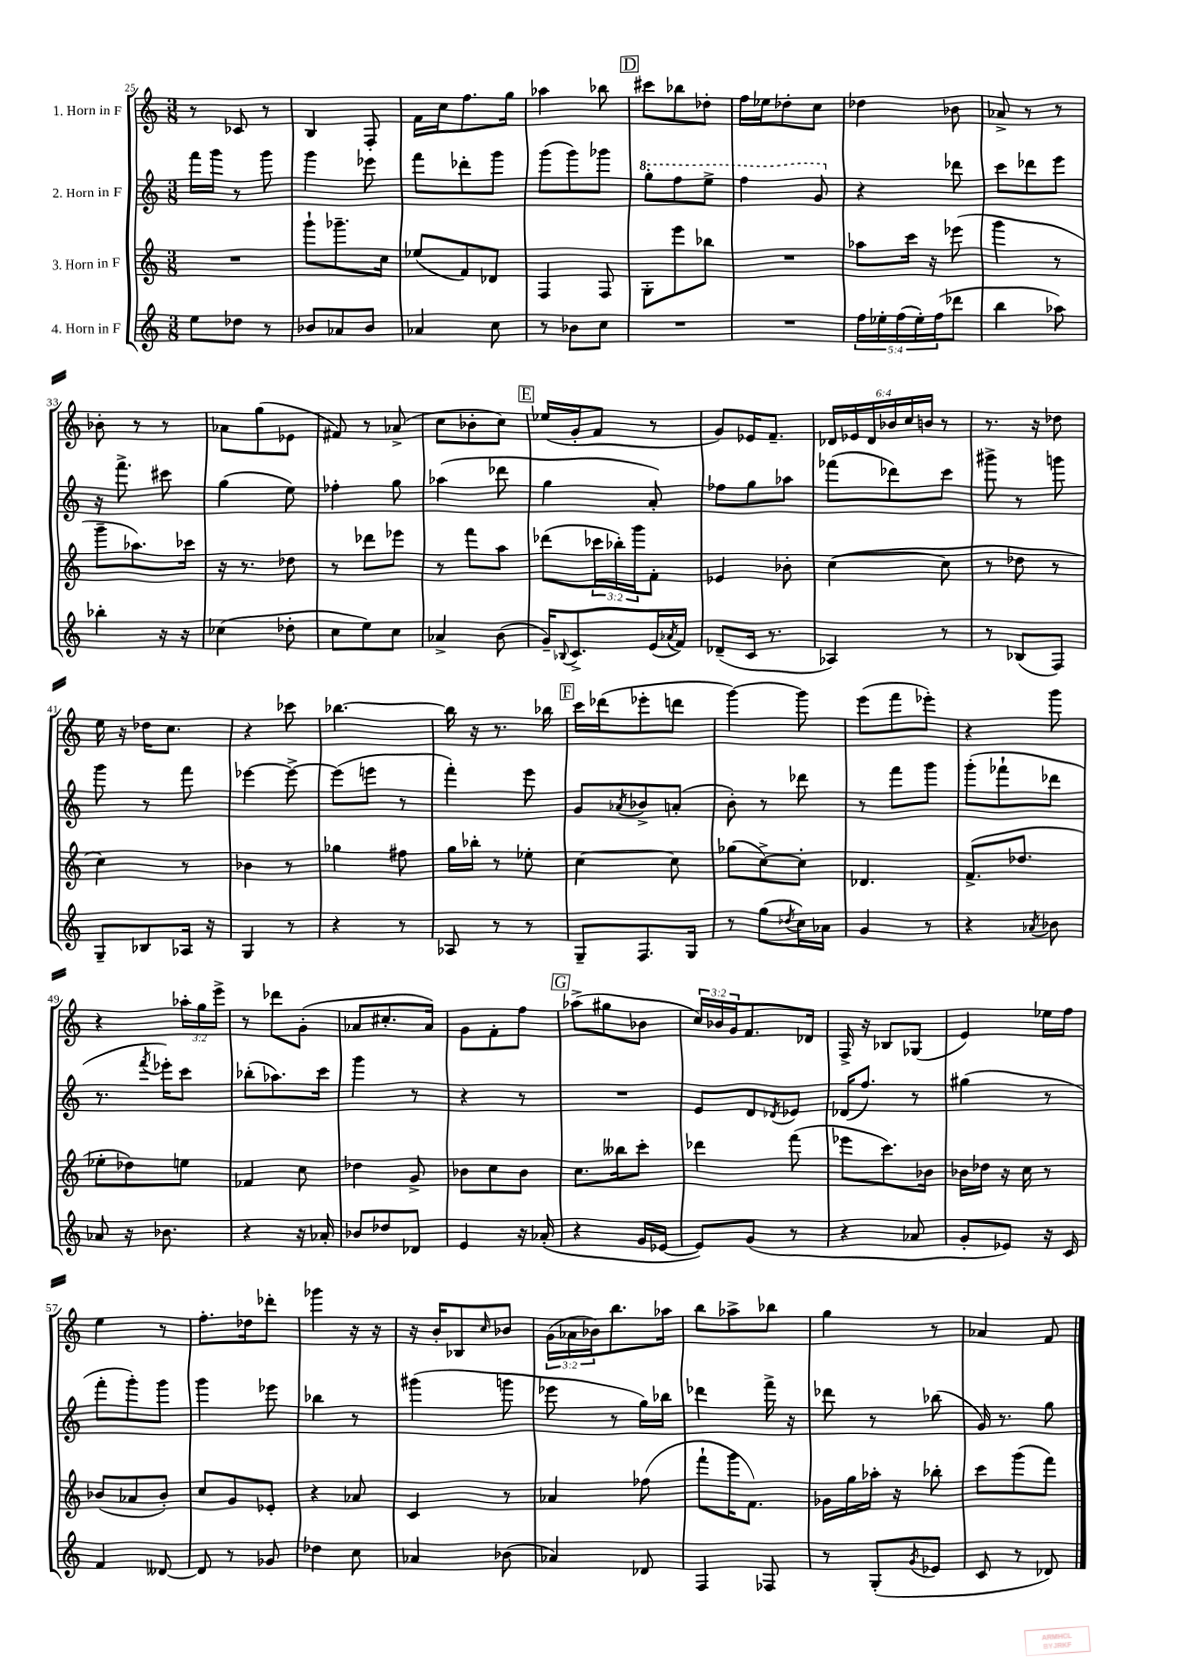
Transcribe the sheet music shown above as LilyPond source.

<<
\new StaffGroup <<
\new Staff = "s0" \with { instrumentName = "1. Horn in F" } {
    \clef treble \key c \major \numericTimeSignature \time 3/8 \override Staff.TupletNumber.text = #tuplet-number::calc-fraction-text
    r8 ces'8 r8 |
    b4 f8-. |
    f'16 c''16 f''8. g''16 |
    aes''4 bes''8 |
    \mark \markup { \box "D" } cis'''8 bes''8 des''8-. |
    f''16 ees''16 des''8-. c''8 |
    des''4 bes'8 |
    aes'8-> r8 r8 |
    bes'8-. r8 r8 |
    aes'8 g''8( ees'8 |
    fis'8) r8 aes'8->( |
    c''8 bes'8-. c''8) |
    \mark \markup { \box "E" } ees''16( g'16-. f'8 r8 |
    g'8) ees'16 f'8.-- |
    \tuplet 6/4 { des'16 ees'16 des'16 bes'16 c''16 b'16 } r8 |
    r8. r16 des''8 |
    e''16 r16 des''16 c''8. |
    r4 ces'''8 |
    bes''4.~ |
    bes''16 r16 r8. bes''16 |
    \mark \markup { \box "F" } c'''16 des'''16( ees'''8-. d'''8 |
    g'''4~) g'''8 |
    e'''8( f'''8 ees'''8-.) |
    r4 g'''8 |
    r4 \tuplet 3/2 { aes''16-. g''16 e'''16-> } |
    r8 des'''8 g'8-.( |
    aes'8 cis''8.-. aes'16) |
    g'8 f'8-. f''8 |
    \mark \markup { \box "G" } aes''8->( gis''8 bes'8 |
    \tuplet 3/2 { c''16) bes'16 g'16 } f'8. des'16 |
    f16-> r16 bes8 ges8( |
    e'4) ees''16 f''16 |
    e''4 r8 |
    f''8.-. des''16 des'''8-. |
    ges'''4 r16 r16 |
    r16 b'16-. bes8 \grace { c''16 } bes'8 |
    \tuplet 3/2 { g'16( aes'16 bes'16) } b''8. aes''16 |
    b''8 aes''8-> bes''8 |
    g''4 r8 |
    aes'4 f'8 \bar "|." |
}
\new Staff = "s1" \with { instrumentName = "2. Horn in F" } {
    \clef treble \key c \major \numericTimeSignature \time 3/8
    f'''16 g'''16 r8 g'''8 |
    g'''4 ees'''8 |
    f'''8 des'''8-. g'''8 |
    g'''8( g'''8) ges'''8 |
    \mark \markup { \box "D" } \ottava #1 g'''8-. f'''8 e'''8-> |
    f'''4 g''8 \ottava #0 |
    r4 des'''8 |
    c'''8 des'''8 e'''8 |
    r16 f'''8.-> cis'''8 |
    g''4( e''8) |
    fes''4-. g''8 |
    aes''4( des'''8 |
    \mark \markup { \box "E" } g''4 a'8-.) |
    fes''8 g''8 aes''8 |
    fes'''8( des'''8) c'''8 |
    gis'''8-> r8 g'''8 |
    g'''8 r8 f'''8 |
    ees'''4~ ees'''8~-> |
    ees'''8( e'''8 r8 |
    f'''4-.) e'''8 |
    \mark \markup { \box "F" } g'8 \acciaccatura { aes'8 } bes'8-> a'8-.( |
    b'8-.) r8 des'''8 |
    r8 f'''8 g'''8 |
    g'''8-.( fes'''8-! des'''8 |
    r8. \acciaccatura { f'''8 } ees'''16-.) c'''8 |
    bes''8-.( aes''8.) c'''16 |
    g'''4 r8 |
    r4 r8 |
    \mark \markup { \box "G" } R4. |
    e'8 d'8 \acciaccatura { des'8 } ees'8 |
    des'16( f''8.) r8 |
    gis''4( r8 |
    f'''8-. g'''8-.) g'''8 |
    g'''4 ees'''8 |
    bes''4 r8 |
    gis'''4( g'''8 |
    ees'''8 r8 g''16) bes''16 |
    des'''4 f'''16-> r16 |
    des'''8 r8 bes''8( |
    g'16) r8. g''8 \bar "|." |
}
\new Staff = "s2" \with { instrumentName = "3. Horn in F" } {
    \clef treble \key c \major \numericTimeSignature \time 3/8 \override Staff.TupletNumber.text = #tuplet-number::calc-fraction-text
    R4. |
    g'''8-! ges'''8.-- c''16 |
    ees''8( f'8) des'8 |
    f4 f8 |
    \mark \markup { \box "D" } g8-. e'''8 bes''8 |
    R4. |
    aes''8 c'''16 r16 ees'''8( |
    g'''4 r8 |
    g'''8-- aes''8.) ces'''16 |
    r16 r8. des''8 |
    r8 des'''8 ees'''8 |
    r8 f'''8 a''8 |
    \mark \markup { \box "E" } des'''8( \tuplet 3/2 { ces'''16 bes''16-.) g'''16 } f'8-. |
    ees'4 bes'8-. |
    c''4~( c''8 |
    r8 des''8 r8 |
    c''4) r8 |
    bes'4 r8 |
    ges''4 fis''8 |
    g''16 bes''16-. r8 ees''8-. |
    \mark \markup { \box "F" } c''4~ c''8 |
    ges''8( c''8~->) c''8-. |
    des'4. |
    f'8.->( des''8. |
    ees''8-. des''8) e''8 |
    fes'4 c''8 |
    des''4 g'8-> |
    bes'8 c''8 bes'8 |
    \mark \markup { \box "G" } c''8. beses''16 c'''8-. |
    des'''4 f'''8( |
    ees'''8 c'''8.) bes'16 |
    bes'16 des''16 r16 c''16 r8 |
    bes'8( aes'8 bes'8-.) |
    c''8 g'8 ees'8-. |
    r4 aes'8 |
    c'4 r8 |
    aes'4 fes''8( |
    f'''8-! g'''16 f'8.) |
    ges'16 g''16 aes''16-. r16 bes''8-. |
    c'''8 g'''8( f'''8) \bar "|." |
}
\new Staff = "s3" \with { instrumentName = "4. Horn in F" } {
    \clef treble \key c \major \numericTimeSignature \time 3/8 \override Staff.TupletNumber.text = #tuplet-number::calc-fraction-text
    e''8 des''8 r8 |
    bes'8 aes'8 bes'8 |
    aes'4 c''8 |
    r8 bes'8 c''8 |
    \mark \markup { \box "D" } R4. |
    R4. |
    \tuplet 5/4 { f''16 ees''16-. f''16( ees''16-.) f''16( } des'''8 |
    b''4 aes''8) |
    bes''4-. r16 r16 |
    ces''4( des''8-. |
    c''8 e''8) c''8 |
    aes'4-> b'8( |
    \mark \markup { \box "E" } g'16--) \appoggiatura { bes8 } c'8.-> e'16( \acciaccatura { aes'8 } f'16) |
    des'8--( c'16 r8. |
    aes4) r8 |
    r8 bes8( f8) |
    g8-- bes8 aes16 r16 |
    g4 r8 |
    r4 r8 |
    aes8 r8 r8 |
    \mark \markup { \box "F" } g8-- f8. g16 |
    r8 g''8( \acciaccatura { des''8 } c''16) aes'16 |
    g'4 r8 |
    r4 \acciaccatura { aes'8 } bes'8 |
    aes'8 r16 bes'8. |
    r4 r16 aes'16-. |
    bes'8 des''8 des'8 |
    e'4 r16 aes'16-.( |
    \mark \markup { \box "G" } r4 g'16 ees'16~ |
    ees'8) g'8( r8 |
    r4 aes'8 |
    g'8-. ees'8) r16 c'16 |
    f'4 deses'8~ |
    deses'8 r8 ges'8 |
    des''4 c''8 |
    aes'4 bes'8( |
    aes'4) des'8 |
    f4 fes8 |
    r8 g8-.( \acciaccatura { g'8 } ees'8 |
    c'8 r8 des'8) \bar "|." |
}
>>
>>
\layout { \context { \Score currentBarNumber = #25 } }
